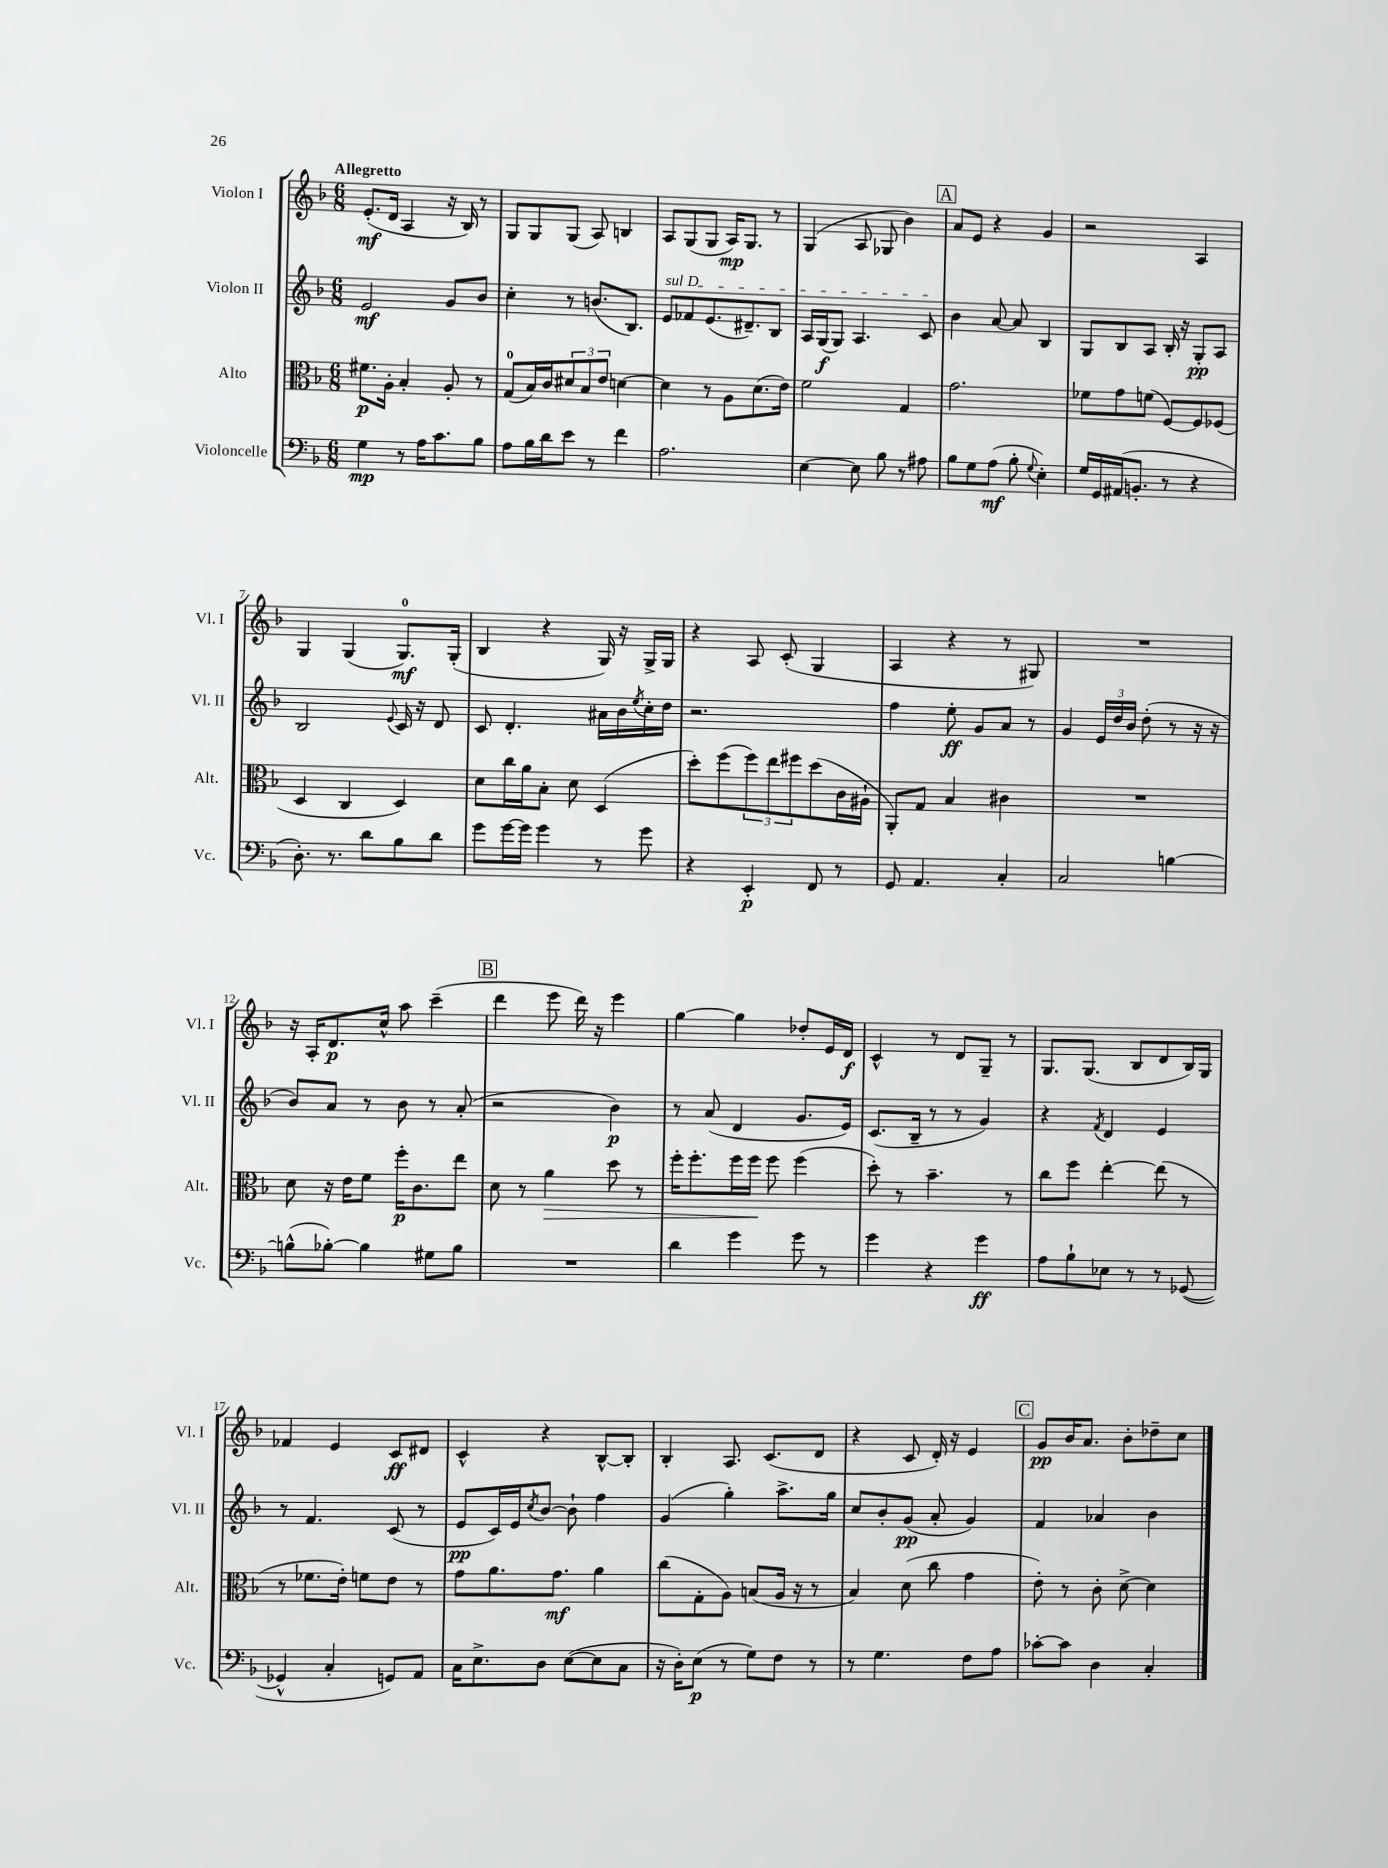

**kern	**dynam	**kern	**dynam	**kern	**dynam	**kern	**dynam
*part4	*part4	*part3	*part3	*part2	*part2	*part1	*part1
*staff4	*staff4	*staff3	*staff3	*staff2	*staff2	*staff1	*staff1
*I"Violoncelle	*	*I"Alto	*	*I"Violon II	*	*I"Violon I	*
*I'Vc.	*	*I'Alt.	*	*I'Vl. II	*	*I'Vl. I	*
*clefF4	*	*clefC3	*	*clefG2	*	*clefG2	*
*k[b-]	*	*k[b-]	*	*k[b-]	*	*k[b-]	*
*M6/8	*	*M6/8	*	*M6/8	*	*M6/8	*
=1	=1	=1	=1	=1	=1	=1	=1
!	!	!	!	!	!	!LO:TX:a:B:t=Allegretto	!
4G\	mp	8.f#X\L	p	2e/	mf	(8.e'/L	mf
.	.	16A'\Jk	.	.	.	16d/Jk	.
8r	.	4B-'/	.	.	.	4A/	.
16A\KL	.	.	.	.	.	.	.
8.c\	.	.	.	.	.	.	.
.	.	8A'/	.	8g/L	.	16r	.
.	.	.	.	.	.	16B-/)	.
8B-\J	.	8r	.	8b-/J	.	8r	.
=2	=2	=2	=2	=2	=2	=2	=2
8A\L	.	(8G/L	.	4cc'\	.	8G/L	.
16B-\L	.	16B-/L)	.	.	.	8G/	.
16d\J	.	16c/J	.	.	.	.	.
8e\J	.	12d#X/	.	8r	.	(8G/J	.
.	.	12B-/	.	.	.	.	.
8r	.	.	.	(8.bn/L	.	8A/)	.
.	.	12e/J	.	.	.	.	.
4f\	.	[4dn\	.	.	.	4Bn/	.
.	.	.	.	8.B-/J)	.	.	.
=3	=3	=3	=3	=3	=3	=3	=3
!	!	!	!	!LO:TX:a:i:t=sul D	!	!	!
2.A\	.	4d\]	.	8e/L	.	8A/L	.
.	.	.	.	8f-X/	.	(8G/	.
.	.	8r	.	(8.e/	.	8G/J	.
.	.	8A\L	.	.	.	16A/KL)	mp
.	.	.	.	8.d#X~/)	.	8.G/J	.
.	.	(8.d\	.	.	.	.	.
.	.	.	.	8B-/J	.	8r	.
.	.	16e\Jk)	.	.	.	.	.
=4	=4	=4	=4	=4	=4	=4	=4
[4E\	.	2f\	.	16A/LL	.	(4G/	.
.	.	.	.	(16G/J	f	.	.
.	.	.	.	8G/J)	.	.	.
8E\]	.	.	.	4.A/	.	8A/	.
8B-\	.	.	.	.	.	8G-X/	.
8r	.	4G/	.	.	.	4b-\)	.
8A#X\	.	.	.	8c/	.	.	.
!!LO:REH:place=s1:t=A
=5	=5	=5	=5	=5	=5	=5	=5
8B-\L	.	2.g\	.	4b-\	.	8a/L	.
8G\	.	.	.	.	.	8e/J	.
(8A\J	mf	.	.	[8a/	.	4r	.
8B-'\	.	.	.	8a/]	.	.	.
8qqG/	.	.	.	.	.	.	.
4E'\)	.	.	.	4B-/	.	4g/	.
=6	=6	=6	=6	=6	=6	=6	=6
16G/LL	.	8f-X\L	.	8G/L	.	2r	.
16GG/	.	.	.	.	.	.	.
(16AA#X/J	.	8g\	.	8B-/	.	.	.
8.BBn'/J	.	.	.	.	.	.	.
.	.	(8fn\J	.	8A/J	.	.	.
8r	.	[8F/L)	.	16B-'/	.	.	.
.	.	.	.	16r	.	.	.
4r	.	8F/]	.	8G'/L	pp	4A/	.
.	.	(8F-X/J	.	8A/J	.	.	.
!!LO:LB:g=z
=7	=7	=7	=7	=7	=7	=7	=7
8.D'\)	.	4D/	.	2B-/	.	4G/	.
8.r	.	.	.	.	.	.	.
.	.	4C/	.	.	.	(4G/	.
8d\L	.	.	.	.	.	.	.
.	.	.	.	8qqe/	.	.	.
8B-\	.	4D/)	.	16c/	.	8.G/L)	mf
.	.	.	.	16r	.	.	.
8d\J	.	.	.	8d/	.	.	.
.	.	.	.	.	.	(16G'/Jk	.
=8	=8	=8	=8	=8	=8	=8	=8
8g\L	.	8d\L	.	8c/	.	4B-/	.
[16g\L	.	16cc\L	.	4.d'/	.	.	.
16g\JJ]	.	16a\J	.	.	.	.	.
4g\	.	8B-'\J	.	.	.	4r	.
.	.	8d\	.	.	.	.	.
8r	.	(4D/	.	16a#X\LL	.	16G/)	.
.	.	.	.	16b-\	.	16r	.
.	.	.	.	8qee/	.	.	.
8g\	.	.	.	16cc'\	.	16G^/LL	.
.	.	.	.	16dd\JJ	.	16G/JJ	.
=9	=9	=9	=9	=9	=9	=9	=9
4r	.	8dd'\L)	.	2.r	.	4r	.
.	.	(8ff\	.	.	.	.	.
4EE'/	p	12ff\)	.	.	.	8A/	.
.	.	12ee\	.	.	.	.	.
.	.	.	.	.	.	(8c'/	.
.	.	12ff#X\	.	.	.	.	.
8FF/	.	(8dd\	.	.	.	4G/	.
8r	.	16c\L	.	.	.	.	.
.	.	16A#X`\JJ	.	.	.	.	.
=10	=10	=10	=10	=10	=10	=10	=10
8GG/	.	8AA'/L)	.	4ff\	.	4A/	.
4.AA/	.	8G/J	.	.	.	.	.
.	.	4B-/	.	8ee'\	ff	4r	.
.	.	.	.	8g/L	.	.	.
4C'/	.	4c#X\	.	8a/J	.	8r	.
.	.	.	.	8r	.	8G#X/)	.
=11	=11	=11	=11	=11	=11	=11	=11
2C/	.	2.r	.	4g/	.	2.r	.
.	.	.	.	24e/LL	.	.	.
.	.	.	.	24dd/	.	.	.
.	.	.	.	24b-/JJ	.	.	.
.	.	.	.	(8dd'\	.	.	.
[4Bn\	.	.	.	8r	.	.	.
.	.	.	.	16r	.	.	.
.	.	.	.	16r	.	.	.
!!LO:LB:g=z
=12	=12	=12	=12	=12	=12	=12	=12
(8Bn^^\L]	.	8d\	.	8b-/L)	.	16r	.
.	.	.	.	.	.	16A'/KL	.
[8B-X'\J)	.	16r	.	8a/J	.	8.d/	p
.	.	16e\KL	.	.	.	.	.
4B-\]	.	8f\J	.	8r	.	.	.
.	.	.	.	.	.	16cc^^/Jk	.
.	.	16ff'\KL	p	8b-\	.	8aa\	.
.	.	8.c\	.	.	.	.	.
8G#X\L	.	.	.	8r	.	(4ccc~\	.
8B-\J	.	8ee\J	.	(8a'/	.	.	.
!!LO:REH:place=s1:t=B
=13	=13	=13	=13	=13	=13	=13	=13
2.r	.	8d\	.	2r	.	4ddd\	.
.	.	8r	.	.	.	.	.
!	!	!	!LO:HP:b	!	!	!	!
.	.	4a\	>	.	.	8eee\	.
.	.	.	.	.	.	16ddd\)	.
.	.	.	.	.	.	16r	.
.	.	8dd\	.	4b-\)	p	4eee\	.
.	.	8r	.	.	.	.	.
=14	=14	=14	=14	=14	=14	=14	=14
4d\	.	16ff'\KL	.	8r	.	[4gg\	.
.	.	8.ff'\	.	.	.	.	.
.	.	.	.	(8a/	.	.	.
4g\	.	16ff\L	.	4d/	.	4gg\]	.
.	.	16ff\JJ	.	.	.	.	.
.	.	8ff\	]	.	.	.	.
8g\	.	(4ff\	.	8.g/L	.	8dd-X'/L	.
8r	.	.	.	.	.	16e/L	.
.	.	.	.	16e/Jk)	.	16d/JJ	f
=15	=15	=15	=15	=15	=15	=15	=15
4g\	.	8dd'\)	.	(8.c/L	.	4c^^/	.
.	.	8r	.	.	.	.	.
.	.	.	.	16B-~/Jk	.	.	.
4r	.	4.b-~\	.	8r	.	8r	.
.	.	.	.	8r	.	8d/L	.
4g\	ff	.	.	4g/)	.	8G~/J	.
.	.	8r	.	.	.	8r	.
=16	=16	=16	=16	=16	=16	=16	=16
8A\L	.	8cc\L	.	4r	.	8.G/L	.
8B-`\	.	8ff\J	.	.	.	.	.
.	.	.	.	.	.	(8.G/J	.
.	.	.	.	8qf/	.	.	.
8E-X\J	.	[4ee'\	.	4d/	.	.	.
8r	.	.	.	.	.	8B-/L	.
8r	.	(8ee\]	.	4e/	.	8d/	.
([8GG-X/	.	8r	.	.	.	16B-/L)	.
.	.	.	.	.	.	16G/JJ	.
!!LO:LB:g=z
=17	=17	=17	=17	=17	=17	=17	=17
4GG-X^^/]	.	8r	.	8r	.	4f-X/	.
.	.	8.f-X\L	.	4.f/	.	.	.
4C'/	.	.	.	.	.	4e/	.
.	.	16e'\Jk)	.	.	.	.	.
.	.	8fn\L	.	.	.	.	.
8GGn/L)	.	8e\J	.	(8c/	.	8c/L	ff
8AA/J	.	8r	.	8r	.	8d#X/J	.
=18	=18	=18	=18	=18	=18	=18	=18
16C\KL	.	8g\L	.	8e/L	pp	4c^^/	.
8.E^\	.	.	.	.	.	.	.
.	.	8.a\	.	16c/L)	.	.	.
.	.	.	.	16e/J	.	.	.
.	.	.	.	8qcc/	.	.	.
8D\J	.	.	.	[8b-/J	.	4r	.
.	.	8.g\J	mf	.	.	.	.
([8E\L	.	.	.	8b-`\]	.	.	.
8E\]	.	4a\	.	4ff\	.	[8B-^^/L	.
8C\J	.	.	.	.	.	8B-'/J]	.
=19	=19	=19	=19	=19	=19	=19	=19
16r	.	(8cc\L	.	(4g/	.	4B-'/	.
16D'\KL)	.	.	.	.	.	.	.
(8E\J	p	8G'\	.	.	.	.	.
8r	.	8A\J)	.	4gg'\)	.	8.A/	.
8G\L)	.	(8Bn/L	.	.	.	.	.
.	.	.	.	.	.	(8.c/L	.
8F\J	.	16A/Jk	.	8.aa^\L	.	.	.
.	.	16r	.	.	.	.	.
8r	.	8r	.	.	.	8d/J	.
.	.	.	.	16gg\Jk	.	.	.
=20	=20	=20	=20	=20	=20	=20	=20
8r	.	4B-/)	.	8cc/L	.	4r	.
4.G\	.	.	.	8b-'/	.	.	.
.	.	(8d\	.	(8g/J	pp	8c/	.
.	.	8cc\	.	8a'/	.	16d'/)	.
.	.	.	.	.	.	16r	.
8F\L	.	4g\	.	4g/)	.	4e/	.
8A\J	.	.	.	.	.	.	.
!!LO:REH:place=s1:t=C
=21	=21	=21	=21	=21	=21	=21	=21
[8c-X'\L	.	8e'\)	.	4f/	.	8g/L	pp
8c-\J]	.	8r	.	.	.	16b-/K	.
.	.	.	.	.	.	8.a/J	.
4D\	.	8c'\	.	4a-X/	.	.	.
.	.	[8d^\	.	.	.	8b-'\L	.
4C'/	.	4d\]	.	4b-\	.	8dd-X~\	.
.	.	.	.	.	.	8cc\J	.
==	==	==	==	==	==	==	==
*-	*-	*-	*-	*-	*-	*-	*-
